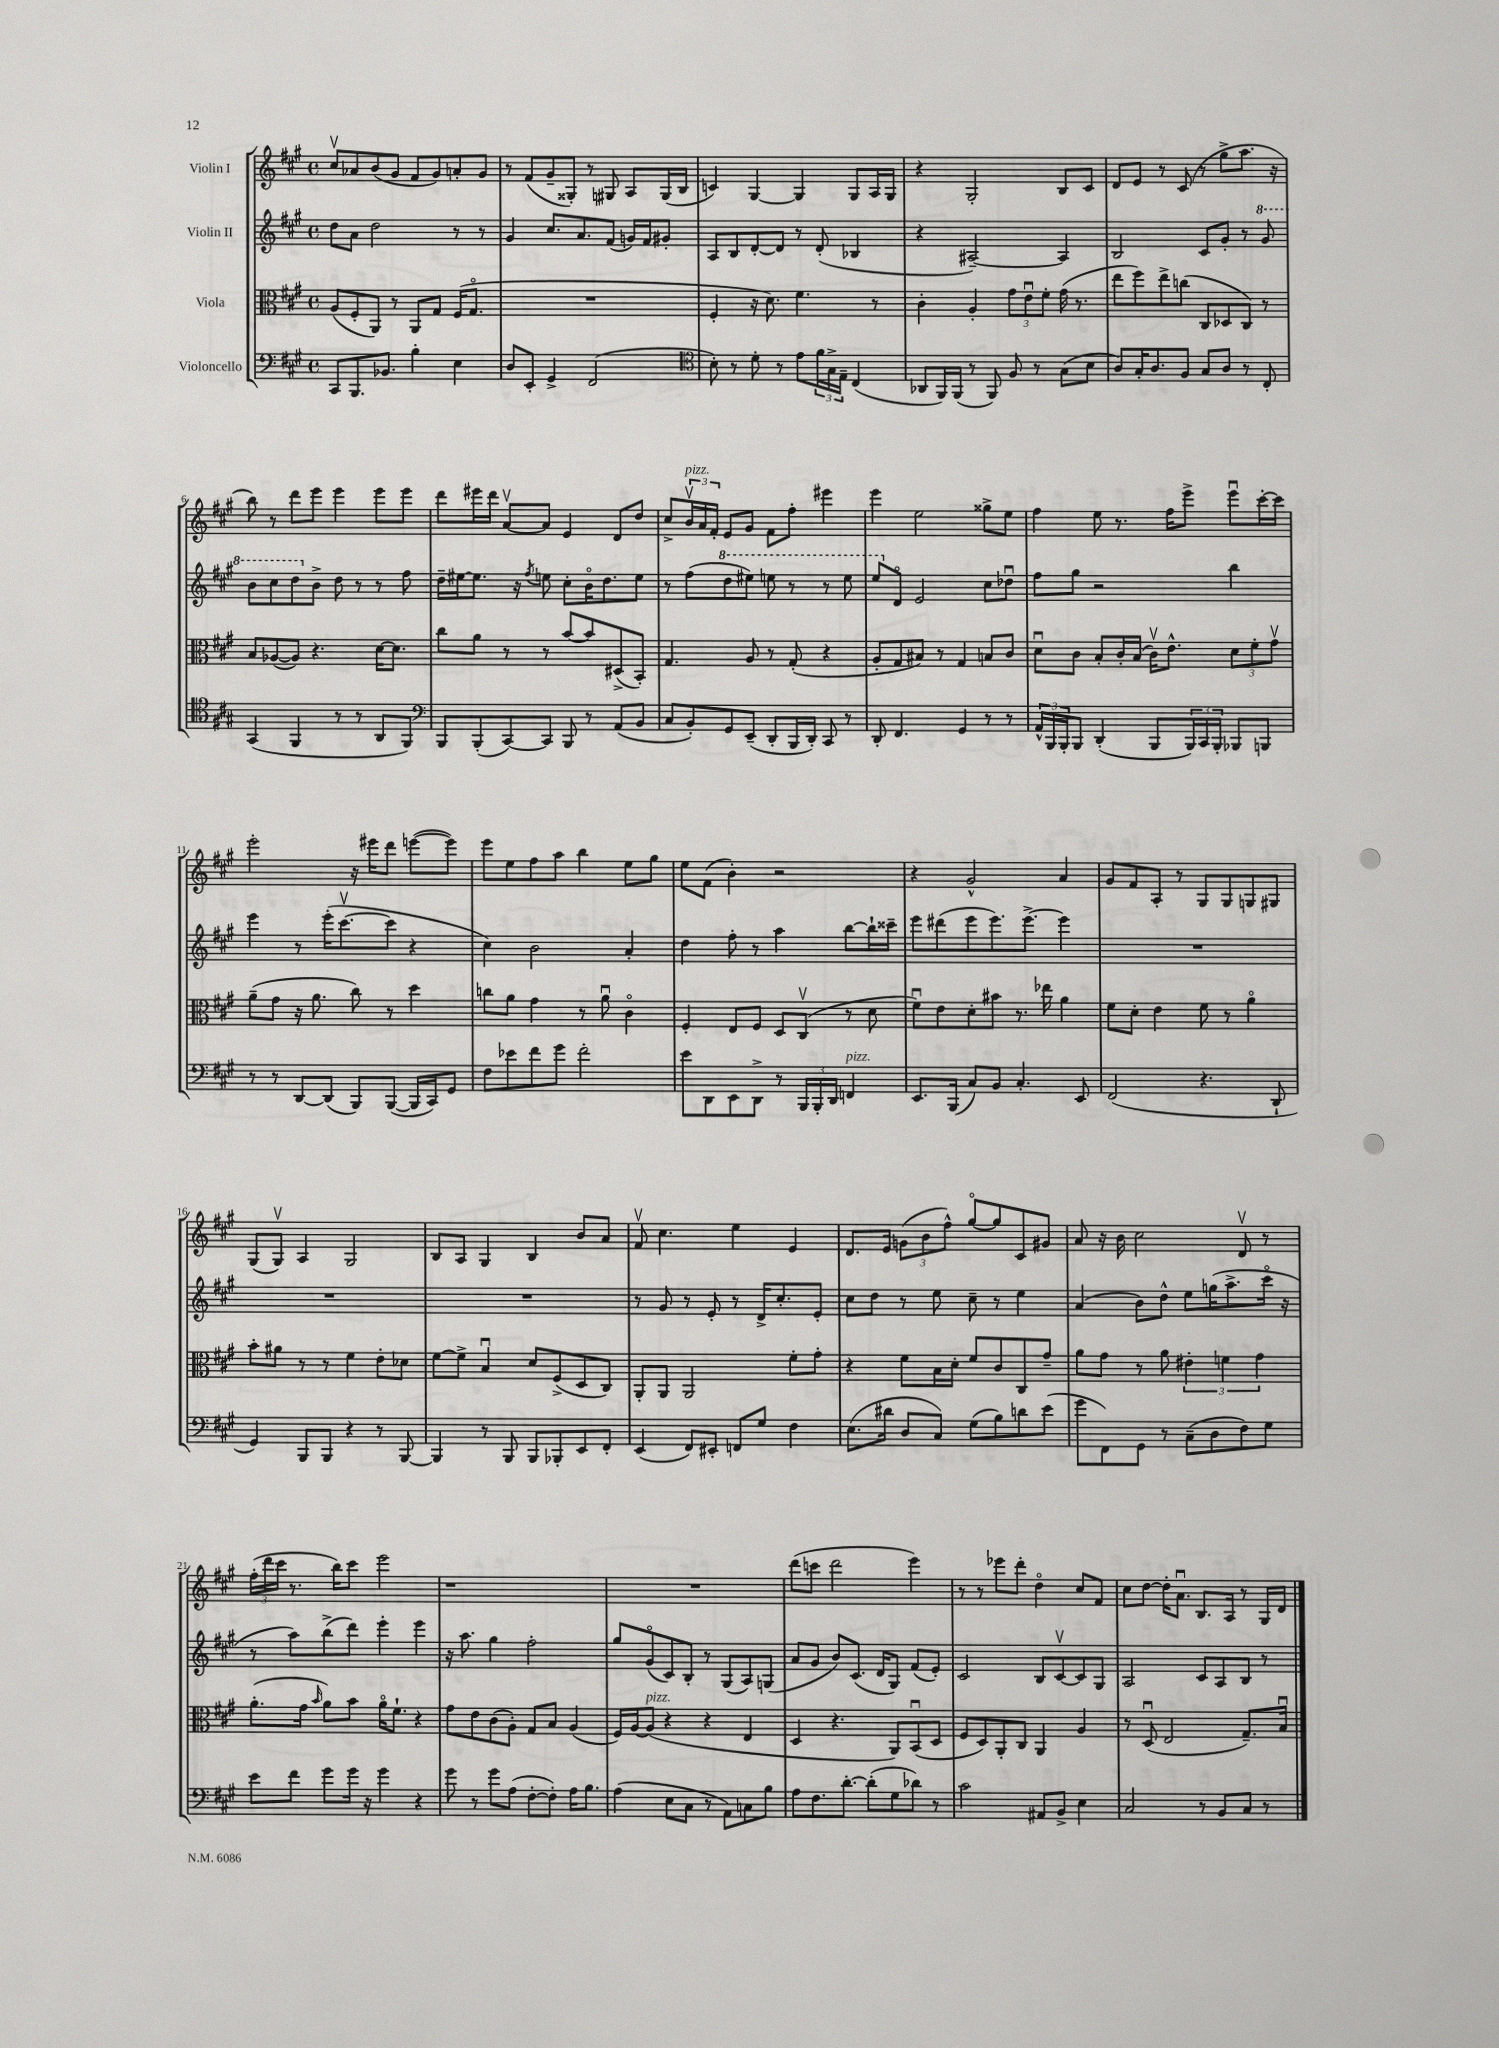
<<
\new StaffGroup <<
\new Staff = "s0" \with { instrumentName = "Violin I" } {
    \clef treble \key a \major \defaultTimeSignature \time 4/4
    cis''8\upbow aes'8 b'8( gis'8 fis'8 gis'8) a'8-. gis'8 |
    r8 fis'8( gis'8-- gisis8-.) r8 gis8 a8 gis16( b16 |
    c'4) gis4~ gis4 gis8 a16 gis16 |
    r4 gis2-. b8 cis'8 |
    d'8 e'8 r8 cis'8( r8 gis''8-> a''8. r16 |
    b''8) r8 d'''8 e'''8 e'''4 e'''8 e'''8 |
    d'''8 eis'''16 d'''16 a'8~\upbow a'8 e'4 d'8 d''8 |
    cis''8-> \tuplet 3/2 { b'16\upbow^\markup { \italic "pizz." } a'16 fis'16-. } e'8 gis'8 fis'8 fis''8-. eis'''4 |
    e'''4 e''2 gisis''8-> e''8 |
    fis''4 e''8 r8. fis''16 e'''8-> e'''8\downbow cis'''16~-. cis'''16 |
    e'''2-. r16 eis'''16 d'''8 e'''8~( e'''8) |
    e'''8 e''8 fis''8 a''8 b''4 e''8 gis''8 |
    e''8 fis'8( b'4-.) r2 |
    r4 gis'2-^ a'4 |
    gis'8 fis'8 a8-. r8 gis8 gis8 g8 gis8 |
    gis8( gis8\upbow) a4 gis2 |
    b8 a8 gis4 b4 b'8 a'8 |
    fis'8\upbow cis''4. e''4 e'4 |
    d'8. e'16 \tuplet 3/2 { g'8( b'8 fis''8-^) } gis''8~\flageolet gis''8 cis'8 gis'8 |
    a'8 r16 b'16 cis''2 d'8\upbow r8 |
    \tuplet 3/2 { fis''16-.( d'''16 cis'''16 } r8. b''16) cis'''8 e'''2 |
    r1 |
    R1 |
    d'''8( c'''8 d'''2 e'''4) |
    r8 r8 ees'''8 d'''8-. d''4\flageolet cis''8 fis'8 |
    cis''8 d''8~ d''16-. a'8.\downbow b8. a16 r8 gis16 d'16 \bar "|." |
}
\new Staff = "s1" \with { instrumentName = "Violin II" } {
    \clef treble \key a \major \defaultTimeSignature \time 4/4
    d''8 a'8 d''2 r8 r8 |
    gis'4 cis''8. a'8. fis'8( g'16) fis'16 gis'8-. |
    a8 b8 d'8~-. d'8 r8 d'8-.( bes4 |
    r4 ais2~--) ais4 |
    b2 cis'8 gis'8-. r8 \ottava #1 gis''8 |
    b''8 cis'''8 d'''8 \ottava #0 b'8-> d''8 r8 r8 fis''8 |
    d''16-- eis''16~ eis''8. r16 \acciaccatura { fis''8 } e''8 cis''8-. b'16\flageolet d''8. e''8 |
    r8 fis''8( \ottava #1 d'''8 eis'''8) e'''8 r8 r8 e'''8 |
    e'''8 \ottava #0 d'8\flageolet e'2 cis''8 des''8\downbow |
    fis''8 gis''8 r2 b''4 |
    e'''4 r8 e'''16-.( cis'''8.~\upbow cis'''8 r4 |
    cis''4) b'2 a'4-. |
    d''4 fis''8-. r8 a''4 b''8~ b''16-! cisis'''16-- |
    e'''8 dis'''8( e'''8 e'''8.) e'''8.~-> e'''4 |
    R1 |
    R1 |
    R1 |
    r8 gis'8 r8 e'8-. r8 d'16-> cis''8.-. e'8-. |
    cis''8 d''8 r8 e''8 cis''8-- r8 e''4 |
    a'4( b'8) d''8-^ e''8 g''16( a''8.-> cis'''16\flageolet r16 |
    r8 a''8) b''8->( d'''8) e'''4-. e'''4 |
    r16 a''8. gis''4 fis''2-. |
    gis''8 gis'8\flageolet( cis'8) b8-. r8 gis8( a8) g8( |
    a'8 gis'8 b'8) cis'8.( d'16 gis8) fis'8( e'8-.) |
    cis'2 b8 cis'8~\upbow cis'8 gis8 |
    a2 cis'8 a8 b8 r8 \bar "|." |
}
\new Staff = "s2" \with { instrumentName = "Viola" } {
    \clef alto \key a \major \defaultTimeSignature \time 4/4
    a8( fis8-. a,8) r8 a,8 gis8 fis16( gis8.\flageolet |
    R1 |
    fis4-. r16 d'8.) fis'4. r8 |
    cis'4-. a4-. \tuplet 3/2 { gis'8 e'8\downbow fis'8-. } gis'16( r8. |
    e''8 fis''8) e''8-> c''8( cis8 des8 cis8) r8 |
    b8 aes8~( aes8) r4. d'16~ d'8. |
    cis''8 a'8 r8 r8 b'8~ b'8 dis8->( b,8-.) |
    gis4. a8 r8 gis8-.( r4 |
    a8-. gis8 bis8) r8 gis4 b8 cis'8 |
    d'8\downbow cis'8 b8-. cis'16-. b16( cis'16\upbow) e'8.-^ \tuplet 3/2 { d'8 fis'8-. gis'8\upbow } |
    a'8--( gis'8 r16 a'8. cis''8) r8 d''4 |
    c''8 a'8 gis'4 r8 a'8\downbow cis'4\flageolet |
    fis4-. e8 fis8 d8 cis8\upbow( r8 d'8 |
    fis'8\downbow) e'8 d'8-. bis'8 r8. ees''16 a'4 |
    fis'8 d'8-. e'4 fis'8 r8 a'4\flageolet |
    b'8-. ais'8 r8 r8 fis'4 e'8-. des'8 |
    fis'8~ fis'8-> b4\downbow d'8 fis8->( d8 cis8) |
    a,8-. a,8 a,2 fis'8-. gis'8-. |
    r4 fis'8 b16 d'16-. fis'8 cis'8 cis8 gis'8-- |
    a'8 gis'8 r8 a'8 \tuplet 3/2 { eis'4-. f'4 gis'4 } |
    a'8.-.( gis'16 \grace { b'16 } a'8) b'8 a'16\flageolet fis'8.-! r4 |
    gis'8 e'8 cis'8( a8-.) gis8 b8 a4( |
    fis16) a16~ a8^\markup { \italic "pizz." }( r4 r4 e4 |
    d4 r4. a,8) b,8\downbow( d8 |
    fis8 d8) a,8-. cis8 a,4 a4 |
    r8 d8\downbow( e2 gis8.--) b16\downbow \bar "|." |
}
\new Staff = "s3" \with { instrumentName = "Violoncello" } {
    \clef bass \key a \major \defaultTimeSignature \time 4/4
    cis,8 b,,8. bes,8. b4-. e4 |
    d8 e,8-. gis,4-> fis,2( |
    \clef tenor b8-.) r8 d'8-. r8 e'8 \tuplet 3/2 { fis'16 gis16-> e16-- } cis4( |
    aes,8 fis,16) fis,16( r8 fis,8) fis8 r8 gis8( b8 |
    a8) gis16-. a8. fis8 gis8 a8 r8 cis8-. |
    gis,4( fis,4 r8 r8 a,8 fis,8) |
    \clef bass b,,8 b,,8-.( cis,8~) cis,8 b,,8 r8 a,8( b,8 |
    cis8 b,8-.) gis,8 e,8--( d,8-. b,,16 d,16-.) cis,8 r8 |
    d,8-. fis,4. gis,4 r8 r8 |
    \tuplet 3/2 { a,16-^ b,,16 b,,16-. } b,,8 d,4-.( b,,8 \tuplet 3/2 { b,,16) cis,16 b,,16-. } bes,,8 b,,8 |
    r8 r8 d,8~ d,8( b,,8) b,,8~( b,,16 cis,16) gis,8 |
    fis8 ees'8 fis'8 gis'8 fis'2-. |
    e'8 d,8 e,8 d,8-> r8 \tuplet 3/2 { b,,16 b,,16-. d,16 } f,4^\markup { \italic "pizz." } |
    e,8. b,,16( cis8) b,8 cis4.-. e,8 |
    fis,2( r4. d,8-! |
    gis,4) b,,8 b,,8 r4 r8 b,,8~ |
    b,,4 r8 b,,8 b,,8 bes,,8-. e,8 fis,8-. |
    e,4( fis,8) eis,8-. f,8 gis8 fis4 |
    e8.( dis'16 d8 cis8) gis8( b8) d'8 e'8( |
    gis'8 fis,8) gis,8 r8 cis8--( d8 fis8) gis8 |
    e'8 fis'8 gis'8 gis'16 r16 gis'4 r4 |
    gis'8 r8 gis'8 a8( fis8~-. fis8-.) a16 b8. |
    a4( e8 cis8 r8 a,8) c8 b8 |
    a8 fis8. d'8.~-. d'8-.( gis8 des'8) r8 |
    cis'2 ais,8 b,8-> e4 |
    cis2 r8 b,8 cis8 r8 \bar "|." |
}
>>
>>
